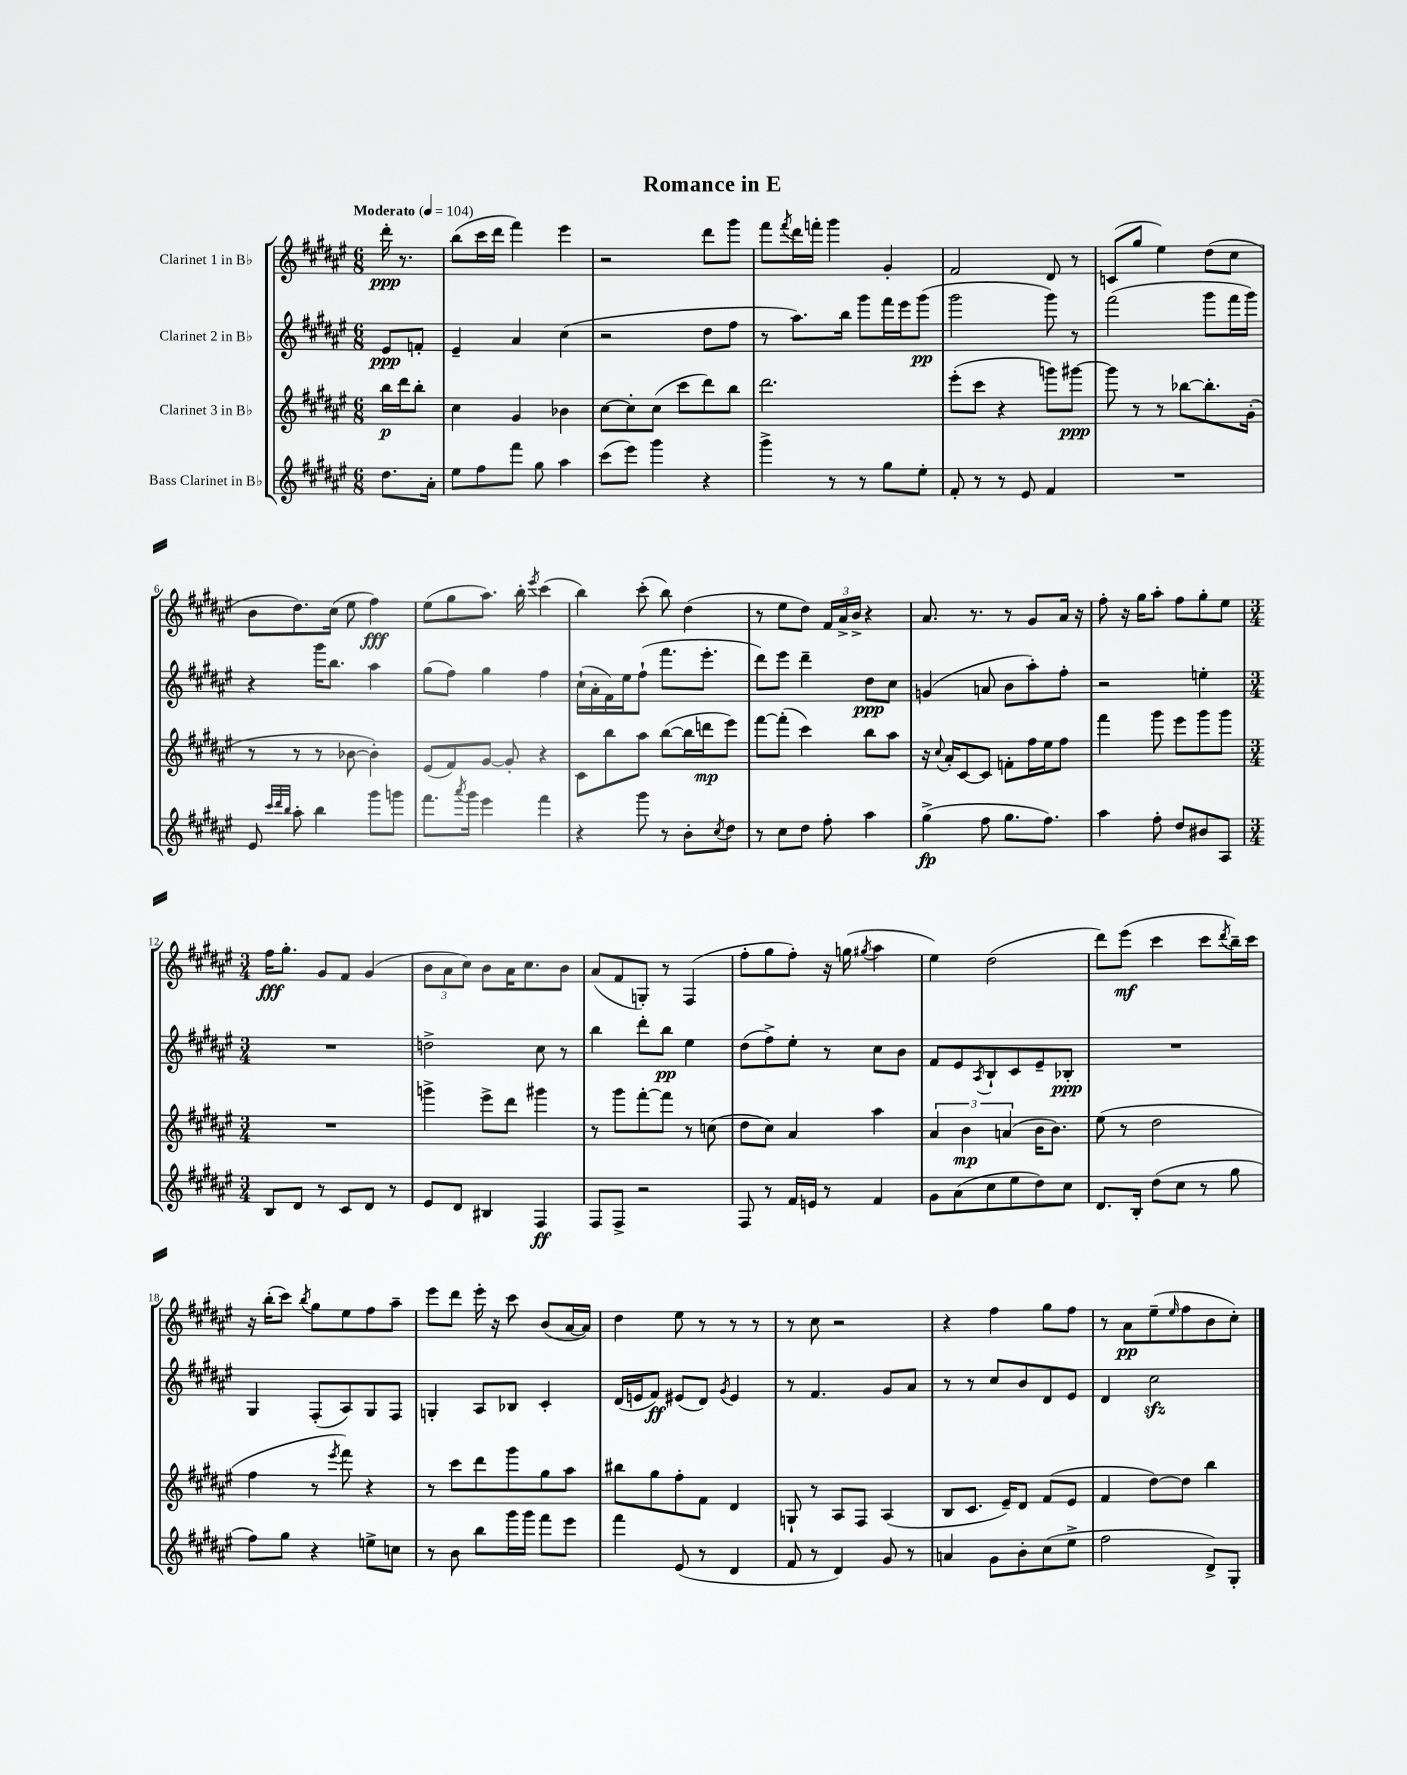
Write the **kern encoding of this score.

**kern	**dynam	**kern	**dynam	**kern	**dynam	**kern	**dynam
*part4	*part4	*part3	*part3	*part2	*part2	*part1	*part1
*staff4	*staff4	*staff3	*staff3	*staff2	*staff2	*staff1	*staff1
*I"Bass Clarinet in B♭	*	*I"Clarinet 3 in B♭	*	*I"Clarinet 2 in B♭	*	*I"Clarinet 1 in B♭	*
*clefG2	*	*clefG2	*	*clefG2	*	*clefG2	*
*k[f#c#g#d#a#e#]	*	*k[f#c#g#d#a#e#]	*	*k[f#c#g#d#a#e#]	*	*k[f#c#g#d#a#e#]	*
*M6/8	*	*M6/8	*	*M6/8	*	*M6/8	*
*MM104	*	*MM104	*	*MM104	*	*MM104	*
=	=	=	=	=	=	=	=
!	!	!	!	!	!	!LO:TX:a:B:t=Moderato	!
8.dd#\L	.	16bb\LL	p	8e#/L	ppp	16ddd#'\	ppp
.	.	16ddd#\J	.	.	.	8.r	.
.	.	8bb'\J	.	8fn'/J	.	.	.
16a#'\Jk	.	.	.	.	.	.	.
=1	=1	=1	=1	=1	=1	=1	=1
8ee#\L	.	4cc#\	.	4e#~/	.	(8bb\L	.
8ff#\	.	.	.	.	.	16ccc#\L	.
.	.	.	.	.	.	16ddd#\JJ	.
8fff#\J	.	4g#/	.	4a#/	.	4fff#\)	.
8gg#\	.	.	.	.	.	.	.
4aa#\	.	4b-X\	.	(4cc#\	.	4eee#\	.
=2	=2	=2	=2	=2	=2	=2	=2
(8ccc#\L	.	[8cc#\L	.	2r	.	2r	.
8eee#\J)	.	8cc#'\]	.	.	.	.	.
4ggg#\	.	(8cc#\J	.	.	.	.	.
.	.	8ccc#\L	.	.	.	.	.
4r	.	8ddd#\)	.	8dd#\L	.	8ddd#\L	.
.	.	8bb\J	.	8ff#\J	.	8ggg#\J	.
=3	=3	=3	=3	=3	=3	=3	=3
4ggg#^\	.	2.ddd#\	.	8r	.	8fff#\L	.
.	.	.	.	.	.	8qfff#/	.
.	.	.	.	8.aa#\L)	.	16ddd#\L	.
.	.	.	.	.	.	16fffn'\JJ	.
8r	.	.	.	.	.	4ggg#\	.
.	.	.	.	16bb\Jk	.	.	.
8r	.	.	.	8ggg#\L	.	.	.
8gg#\L	.	.	.	16fff#\L	.	4g#'/	.
.	.	.	.	16eee#\J	.	.	.
8ee#'\J	.	.	.	(8ggg#\J	pp	.	.
=4	=4	=4	=4	=4	=4	=4	=4
8f#'/	.	(8eee#'\L	.	2ggg#\	.	2f#/	.
8r	.	8ccc#\J	.	.	.	.	.
8r	.	4r	.	.	.	.	.
8e#/	.	.	.	.	.	.	.
4f#/	.	8gggn\L)	.	8ggg#\)	.	8d#/	.
.	.	[8ggg#X\J	ppp	8r	.	8r	.
=5	=5	=5	=5	=5	=5	=5	=5
2.r	.	8ggg#\]	.	(2fff#\	.	(8cn/L	.
.	.	8r	.	.	.	8gg#/J	.
.	.	8r	.	.	.	4ee#\)	.
.	.	[8bb-X\L	.	.	.	.	.
.	.	8.bb-'\]	.	8ggg#\L	.	(8dd#\L	.
.	.	.	.	16fff#\L	.	8cc#\J	.
.	.	(16g#'\Jk	.	16ggg#\JJ)	.	.	.
!!LO:LB:g=z
=6	=6	=6	=6	=6	=6	=6	=6
8e#/	.	8r	.	4r	.	8b\L	.
32qqccc#/LLL	.	.	.	.	.	.	.
32qqddd#/	.	.	.	.	.	.	.
32qqbb/JJJ	.	.	.	.	.	.	.
8aa#'\	.	8r	.	.	.	8.dd#\)	.
4bb\	.	8r	.	16ggg#\KL	.	.	.
.	.	.	.	8.bb\J	.	(16cc#\Jk	.
.	.	[8b-X\	.	.	.	8ee#\	.
8ggg#\L	.	4b-'\])	.	4aa#\	.	4ff#\)	fff
8gggn\J	.	.	.	.	.	.	.
=7	=7	=7	=7	=7	=7	=7	=7
8.fff#\L	.	(8e#/L	.	(8gg#\L	.	(8ee#\L	.
.	.	8f#/)	.	8ff#\J)	.	8gg#\	.
8qaaa#/	.	.	.	.	.	.	.
16ggg#\Jk	.	.	.	.	.	.	.
4eee#\	.	[8g#/J	.	4gg#\	.	8.aa#\J)	.
.	.	8g#'/]	.	.	.	.	.
.	.	.	.	.	.	16bb'\	.
.	.	.	.	.	.	8qeee#/	.
4fff#\	.	4r	.	4ff#\	.	(4ccc#\	.
=8	=8	=8	=8	=8	=8	=8	=8
4r	.	8c#\L	.	(16cc#`\LL	.	4bb\)	.
.	.	.	.	16a#'\	.	.	.
.	.	8bb\	.	16f#\)	.	.	.
.	.	.	.	16ee#\J	.	.	.
8ggg#\	.	8aa#\J	.	(8ff#`\J	.	(8ccc#'\	.
8r	.	([8bb\L	.	8.fff#\L	.	8bb\)	.
8b'\L	.	16bb\L]	.	.	.	(4dd#\	.
.	.	16dddn\J	mp	8.eee#'\J	.	.	.
8qcc#/	.	.	.	.	.	.	.
8dd#\J	.	8eee#\J)	.	.	.	.	.
=9	=9	=9	=9	=9	=9	=9	=9
8r	.	[8fff#\L	.	8ddd#\L)	.	8r	.
8cc#\L	.	(8fff#'\J]	.	8eee#\J	.	8ee#\L	.
8dd#\J	.	4ccc#\)	.	4ddd#~\	.	8dd#\J)	.
8ff#'\	.	.	.	.	.	24f#/LL	.
.	.	.	.	.	.	24a#^/	.
.	.	.	.	.	.	24b^/JJ	.
4aa#\	.	8bb\L	.	8dd#\L	ppp	4r	.
.	.	8aa#\J	.	8cc#\J	.	.	.
=10	=10	=10	=10	=10	=10	=10	=10
(4gg#^\	fp	16r	.	(4gn/	.	8.a#/	.
.	.	8qqcc#/	.	.	.	.	.
.	.	16a#'/KL	.	.	.	.	.
.	.	[8c#/	.	.	.	.	.
.	.	.	.	.	.	8.r	.
8ff#\	.	8c#/J]	.	8an/	.	.	.
8.gg#\L	.	8fn'\L	.	8b\L	.	8r	.
.	.	16ff#\L	.	8aa#'\)	.	8g#/L	.
8.ff#\J)	.	16ee#\J	.	.	.	.	.
.	.	8ff#\J	.	8ff#'\J	.	16a#/Jk	.
.	.	.	.	.	.	16r	.
=11	=11	=11	=11	=11	=11	=11	=11
4aa#\	.	4fff#\	.	2r	.	8ff#'\	.
.	.	.	.	.	.	16r	.
.	.	.	.	.	.	16gg#\KL	.
8ff#'\	.	8ggg#\	.	.	.	8aa#'\J	.
8dd#/L	.	8eee#\L	.	.	.	8ff#\L	.
8b#X/	.	8ggg#\	.	4een'\	.	8gg#'\	.
8A#/J	.	8ggg#\J	.	.	.	8ee#\J	.
!!LO:LB:g=z
=12	=12	=12	=12	=12	=12	=12	=12
*M3/4	*	*M3/4	*	*M3/4	*	*M3/4	*
8B/L	.	2.r	.	2.r	.	16ff#\KL	fff
.	.	.	.	.	.	8.gg#'\J	.
8d#/J	.	.	.	.	.	.	.
8r	.	.	.	.	.	8g#/L	.
8c#/L	.	.	.	.	.	8f#/J	.
8d#/J	.	.	.	.	.	(4g#/	.
8r	.	.	.	.	.	.	.
=13	=13	=13	=13	=13	=13	=13	=13
8e#/L	.	4gggn^\	.	2ddn^\	.	12b\L	.
.	.	.	.	.	.	12a#\	.
8d#/J	.	.	.	.	.	.	.
.	.	.	.	.	.	12cc#\J)	.
4B#X/	.	8eee#^\L	.	.	.	8b\L	.
.	.	8ddd#\J	.	.	.	16a#\K	.
.	.	.	.	.	.	8.cc#\	.
4F#/	ff	4ggg#X\	.	8cc#\	.	.	.
.	.	.	.	8r	.	8b\J	.
=14	=14	=14	=14	=14	=14	=14	=14
8F#/L	.	8r	.	4bb\	.	(8a#/L	.
8F#^/J	.	8ggg#\L	.	.	.	8f#/	.
2r	.	[8fff#'\	.	8ddd#'\L	.	8Gn'/J)	.
.	.	8fff#\J]	.	8bb\J	pp	8r	.
.	.	8r	.	4ee#\	.	(4F#/	.
.	.	(8ccn\	.	.	.	.	.
=15	=15	=15	=15	=15	=15	=15	=15
8F#/	.	8dd#\L	.	(8dd#\L	.	8ff#'\L	.
8r	.	8cc#\J)	.	8ff#^\)	.	8gg#\	.
16f#/LL	.	4a#/	.	8ee#'\J	.	8ff#'\J)	.
16en/JJ	.	.	.	.	.	.	.
8r	.	.	.	8r	.	16r	.
.	.	.	.	.	.	(16ggn\	.
.	.	.	.	.	.	8qgg#X/	.
4f#/	.	4aa#\	.	8cc#\L	.	4aa#\	.
.	.	.	.	8b\J	.	.	.
=16	=16	=16	=16	=16	=16	=16	=16
8g#\L	.	6a#/	.	8f#/L	.	4ee#\)	.
(8a#\	.	.	.	8e#/	.	.	.
.	.	6b\	mp	.	.	.	.
.	.	.	.	8qA#/	.	.	.
8cc#\	.	.	.	8B`/	.	(2dd#\	.
.	.	(6an/	.	.	.	.	.
8ee#\	.	.	.	8c#/	.	.	.
8dd#\)	.	16b\KL	.	8e#~/	.	.	.
.	.	8.b\J)	.	.	.	.	.
8cc#\J	.	.	.	8B-X'/J	ppp	.	.
=17	=17	=17	=17	=17	=17	=17	=17
8.d#/L	.	(8ee#\	.	2.r	.	8ddd#\L)	.
.	.	8r	.	.	.	(8eee#\J	mf
16B'/Jk	.	.	.	.	.	.	.
(8dd#\L	.	2dd#\	.	.	.	4ccc#\	.
8cc#\J	.	.	.	.	.	.	.
8r	.	.	.	.	.	8ccc#\L	.
.	.	.	.	.	.	8qddd#/	.
8gg#\	.	.	.	.	.	16bb~\L)	.
.	.	.	.	.	.	16ccc#\JJ	.
!!LO:LB:g=z
=18	=18	=18	=18	=18	=18	=18	=18
8ff#\L)	.	4ff#\	.	4G#/	.	16r	.
.	.	.	.	.	.	(16bb'\KL	.
8gg#\J	.	.	.	.	.	8ccc#\J)	.
.	.	.	.	.	.	8qbb/	.
4r	.	8r	.	(8F#'/L	.	8gg#\L	.
.	.	8qeee#/	.	.	.	.	.
.	.	8fff#\)	.	8A#/)	.	8ee#\	.
8een^\L	.	4r	.	8G#/	.	8ff#\	.
8ccn\J	.	.	.	8F#/J	.	8aa#~\J	.
=19	=19	=19	=19	=19	=19	=19	=19
8r	.	8r	.	4Gn'/	.	8eee#\L	.
8b\	.	8ccc#\L	.	.	.	8ddd#\J	.
8bb\L	.	8ddd#\	.	8A#/L	.	16eee#'\	.
.	.	.	.	.	.	16r	.
16ggg#\L	.	8ggg#\	.	8B-X/J	.	8ccc#\	.
16ggg#\JJ	.	.	.	.	.	.	.
8fff#\L	.	8gg#\	.	4c#'/	.	(8b/L	.
8eee#\J	.	8aa#\J	.	.	.	[16a#/L	.
.	.	.	.	.	.	16a#/JJ])	.
=20	=20	=20	=20	=20	=20	=20	=20
4fff#\	.	8bb#X\L	.	(16d#/LL	.	4dd#\	.
.	.	.	.	16en/J	.	.	.
.	.	8gg#\	.	8f#/J)	ff	.	.
(8e#/	.	8ff#'\	.	(8e#X/L	.	8ee#\	.
8r	.	8f#\J	.	8d#/J)	.	8r	.
.	.	.	.	8qg#/	.	.	.
4d#/	.	4d#/	.	4e#/	.	8r	.
.	.	.	.	.	.	8r	.
=21	=21	=21	=21	=21	=21	=21	=21
8f#/	.	8Gn`/	.	8r	.	8r	.
8r	.	8r	.	4.f#/	.	8cc#\	.
4d#/)	.	8A#/L	.	.	.	2r	.
.	.	8F#/J	.	.	.	.	.
8g#/	.	(4A#/	.	8g#/L	.	.	.
8r	.	.	.	8a#/J	.	.	.
=22	=22	=22	=22	=22	=22	=22	=22
4an/	.	8B/L	.	8r	.	4r	.
.	.	8.c#/J	.	8r	.	.	.
8g#\L	.	.	.	8cc#/L	.	4ff#\	.
.	.	16e#~/KL)	.	.	.	.	.
8b'\	.	8d#/J	.	8b/	.	.	.
(8cc#\	.	(8f#/L	.	8d#/	.	8gg#\L	.
8ee#^\J	.	8e#/J	.	8e#/J	.	8ff#\J	.
=23	=23	=23	=23	=23	=23	=23	=23
2ff#\	.	4f#/	.	4d#/	.	8r	.
.	.	.	.	.	.	8a#\L	pp
.	.	[8dd#\L)	.	2cc#zz\	.	(8ee#~\	.
.	.	.	.	.	.	16qqee#/	.
.	.	8dd#\J]	.	.	.	8ff#\	.
8d#^/L)	.	4bb\	.	.	.	8b\	.
8G#'/J	.	.	.	.	.	8cc#'\J)	.
==	==	==	==	==	==	==	==
*-	*-	*-	*-	*-	*-	*-	*-
